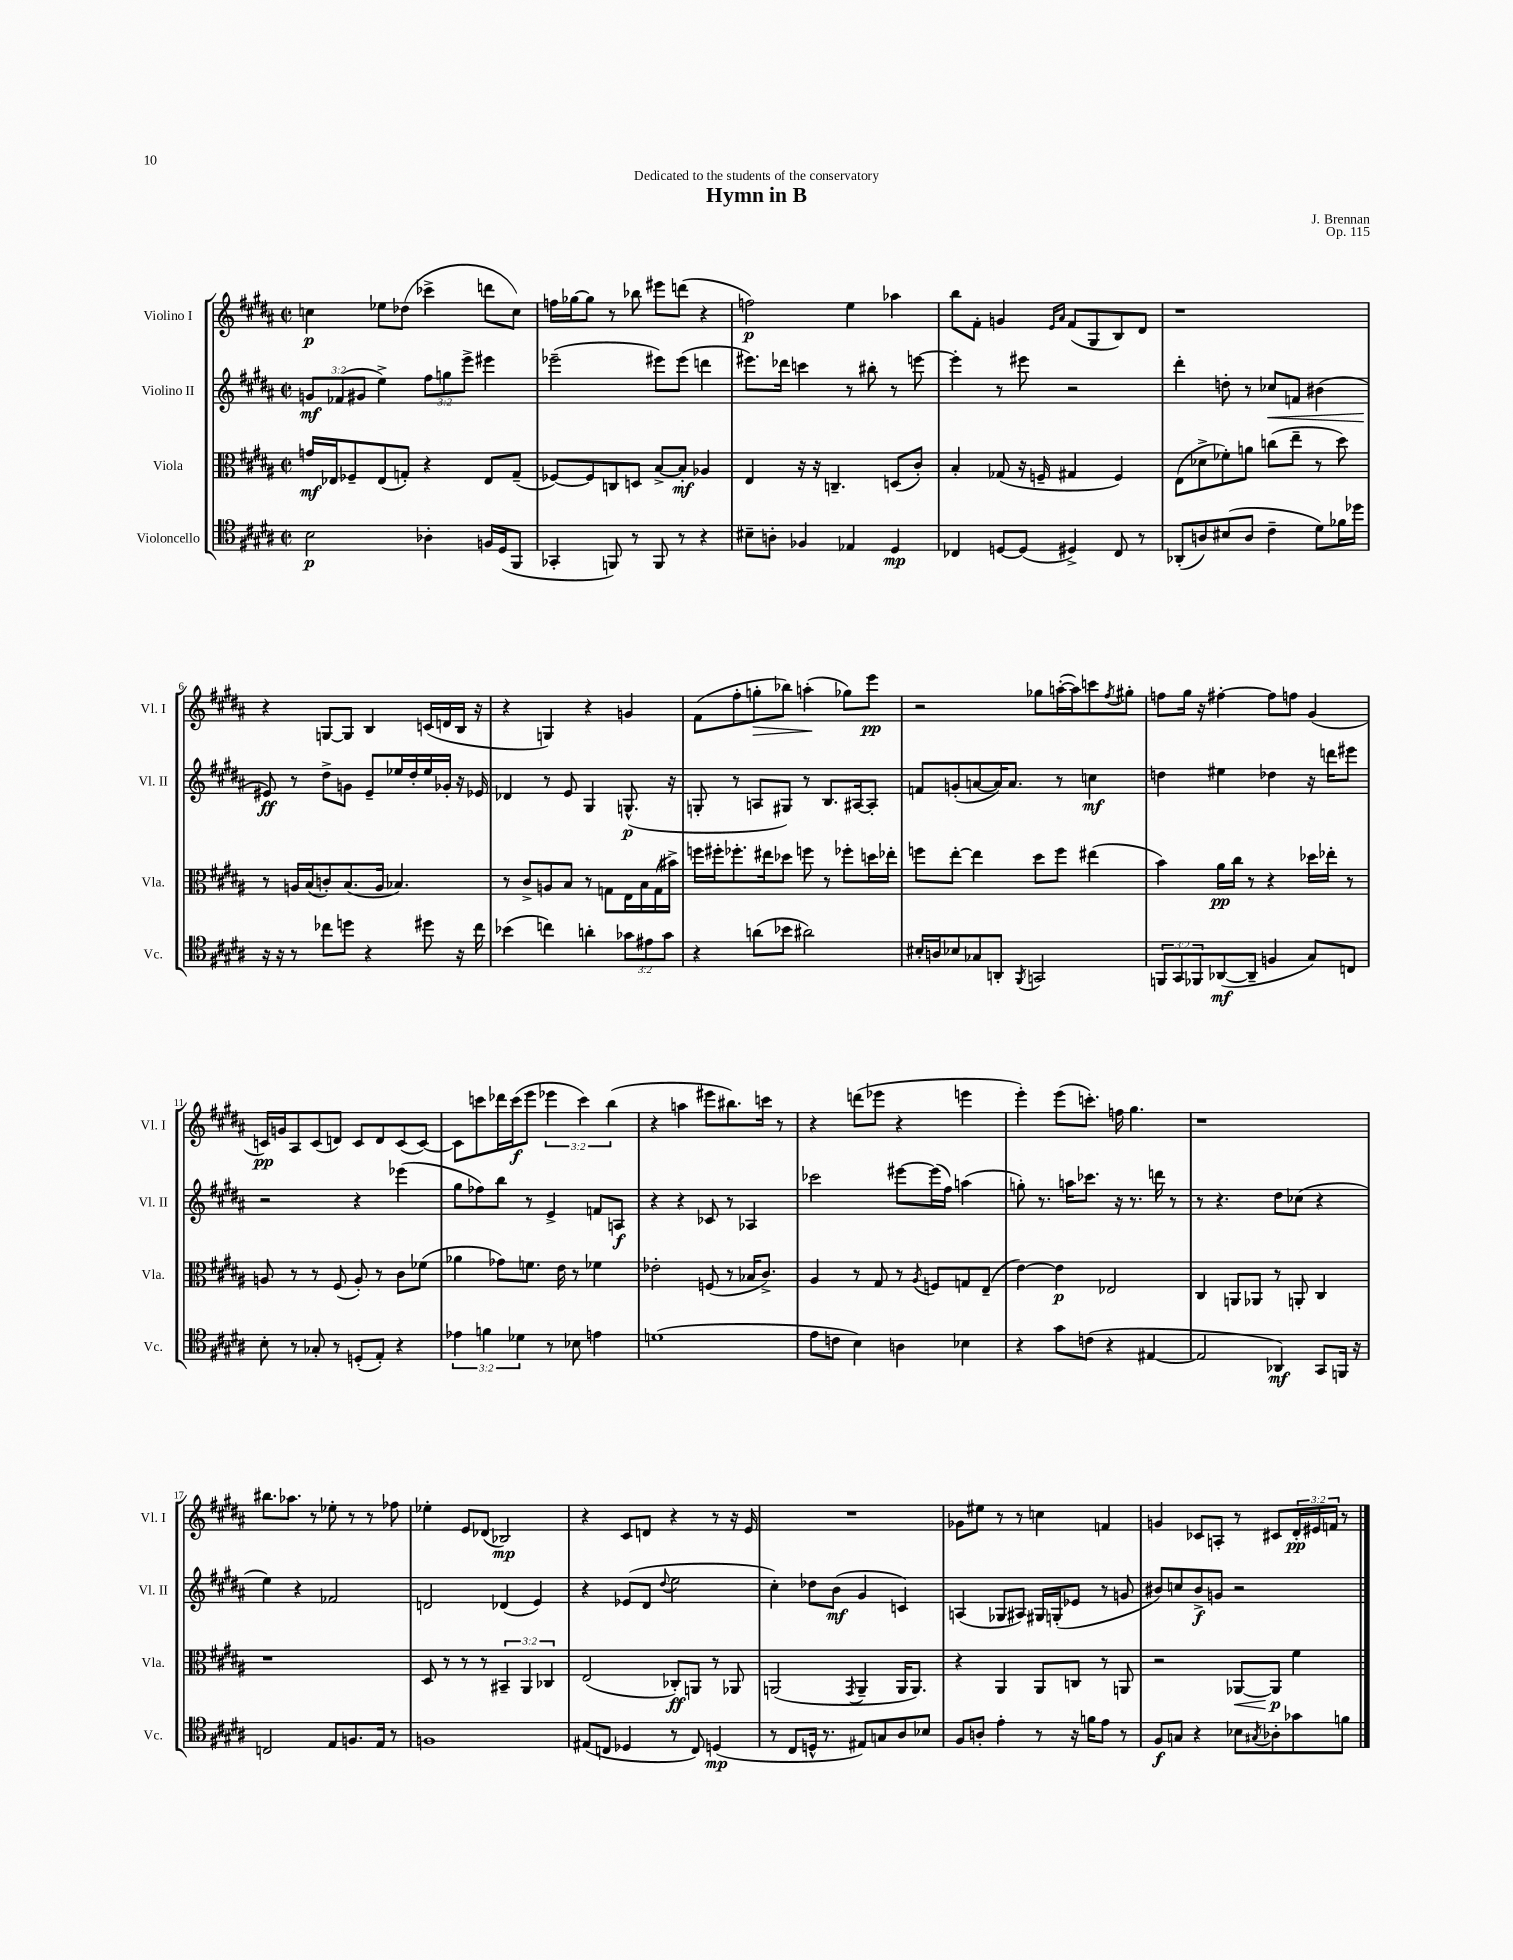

**kern	**kern	**kern	**kern
*staff4	*staff3	*staff2	*staff1
*clefC4	*clefC3	*clefG2	*clefG2
*k[f#c#g#d#a#]	*k[f#c#g#d#a#]	*k[f#c#g#d#a#]	*k[f#c#g#d#a#]
*M2/2	*M2/2	*M2/2	*M2/2
*met(c|)	*met(c|)	*met(c|)	*met(c|)
2B	16g	12g	4cc
.	16E-	.	.
.	.	(12f-	.
.	8F-~	.	.
.	.	12g#	.
.	(8E-	4ee^)	8ee-
.	8G')	.	(8dd-
4A-'	4r	12ff#	4ccc-^
.	.	12gg	.
.	.	12eee^	.
16F	8E-	4eee#	8ddd
(16D#	.	.	.
8FF#	(8G~	.	8cc)
=	=	=	=
4GG-'	[8F-)	(2eee-~	16ff
.	.	.	[16gg-
.	8F-]	.	8gg-]
8FF)	8C	.	8r
8r	8D	.	8bb-
8FF	[8B^	8eee#)	8eee#
8r	8B']	(8eee#	(8ddd
4r	4A-	4ddd	4r
=	=	=	=
8B#~	4E	8.eee#)	2ff)
8A'	.	.	.
.	.	16ddd-	.
4F-	16r	4ccc	.
.	16r	.	.
.	4.C~	.	.
4E-	.	8r	4ee
.	.	8bb#'	.
4D#	(8D	8r	4aa-
.	8c#')	[8eee	.
=	=	=	=
4C-	4B'	4eee']	8bb
.	.	.	8f#'
[8D	(8G-	8r	4g
(8D]	16r	8eee#	.
.	16F~	.	.
.	.	.	16qqe
.	.	.	16qqa#
4D#^)	4G#	2r	(8f#
.	.	.	8G#
8C-	4F)	.	8B)
8r	.	.	8d#
=	=	=	=
(8AA-'	(8E	4ddd#'	1r
8A)	8d-^	.	.
(8B#	8f-')	8dd'	.
8A	8a	8r	.
4c#~	(8cc	8cc-	.
.	8ee~	8f	.
8d#)	8r	(4b#	.
16f-	8dd#)	.	.
16dd-	.	.	.
=	=	=	=
16r	8r	8e#)	4r
16r	.	.	.
8r	16A	8r	.
.	(16B	.	.
8cc-	8c')	8dd#^	[8G
8dd	(8.B	8g	8G]
4r	.	8e#~	4B
.	16A	.	.
.	4.B-)	16ee-	.
.	.	16dd#'	.
8dd#	.	16ee-	(16c
.	.	16g-'	16d
16r	.	16r	16B
16cc-	.	16e-	16r
=	=	=	=
(4b-	8r	4d-	4r
.	8c#^	.	.
4cc)	8A	8r	4G)
.	8B	8e	.
4a'	8r	4G#	4r
.	8G	.	.
12g-	16E	(8.G^^	4g
.	16B	.	.
12e#	.	.	.
.	(16G	.	.
12g-	.	.	.
.	16b#^)	16r	.
=	=	=	=
4r	16ff	8G'	(8f#
.	16ff#'	.	.
.	8.ff-'	8r	8ff#'
(8a	.	8A	8gg'
.	16ee#	.	.
8b-	8dd-	8G#)	8bb-)
2a#)	8ff	8r	(4aa'
.	8r	8.B	.
.	8ff-'	.	8gg-)
.	.	[16A#	.
.	16dd	8A#']	8eee
.	16ee-'	.	.
=	=	=	=
16B#'	8ff	8f	2r
16A	.	.	.
8B-	[8ee'	(8g'	.
8G-	4ee]	[8a	.
8AA'	.	16a])	.
.	.	8.a	.
8qFF#	.	.	.
2GG	8dd#	.	8gg-
.	8ff	8r	([16aa'
.	.	.	16aa])
.	(4ee#	4cc	8ccc
.	.	.	8qff#
.	.	.	8gg#'
=	=	=	=
12FF	4b)	4dd	8ff
12GG#	.	.	.
.	.	.	16gg#
12FF-	.	.	.
.	.	.	16r
([8AA-	16a#	4ee#	[4ff#'
.	16cc#	.	.
8AA-~]	8r	.	.
4F	4r	4dd-	8ff#]
.	.	.	8ff
8G#)	16dd-	16r	(4g#
.	16ee-'	16ddd	.
8C	8r	8eee#	.
=	=	=	=
8B'	8A	2r	16c)
.	.	.	16g
8r	8r	.	8A#
8G-'	8r	.	(8c
8r	(8F#	.	8d)
(8D'	8A')	4r	8c
8E')	8r	.	8d
4r	8c#	(4eee-	(8c
.	(8f-	.	[8c)
=	=	=	=
6e-	4a-	8gg#	8c]
.	.	8ff-)	8ccc
6f	.	.	.
.	8g-)	8bb	16ddd-
.	.	.	(16ccc
6d-	.	.	.
.	8.f	8r	8eee
8r	.	4e^	6eee-
.	16e	.	.
8B-	8r	.	.
.	.	.	6ccc)
4e	4f-	8f	.
.	.	.	(6bb
.	.	8A	.
=	=	=	=
(1d	2e-'	4r	4r
.	.	4r	4aa
.	(8F	8c-	8eee#
.	8r	8r	8.bb#)
.	16B-	4A-	.
.	8.c#^)	.	16ccc
.	.	.	8r
=	=	=	=
8e	4A#	2ccc-	4r
8c	.	.	.
4B)	8r	.	(8ddd
.	8G#	.	8eee-
4A	8r	[8eee#	4r
.	8qA#	.	.
.	8F	(16eee#]	.
.	.	16ff#)	.
4B-	8G	(4aa	4eee
.	(8E~	.	.
=	=	=	=
4r	[4e)	8gg')	4eee')
.	.	8.r	.
8g#	4e]	.	(8eee
.	.	16aa	.
(8c	.	8.ccc-	8.ccc')
4r	2E-	.	.
.	.	16r	16ff
.	.	8.r	4.gg#
[4E#	.	.	.
.	.	16ddd	.
.	.	8r	.
=	=	=	=
2E#]	4C#	8r	1r
.	.	4.r	.
.	8AA	.	.
.	8AA-	.	.
4AA-)	8r	8dd#	.
.	8AA'	(8cc-	.
8GG#	4C#	4r	.
16FF	.	.	.
16r	.	.	.
=	=	=	=
2C	1r	4ee)	8.bb#
.	.	.	8.aa-
.	.	4r	.
.	.	.	8r
8E	.	2f-	8ee-'
8.F	.	.	8r
.	.	.	8r
16E	.	.	.
8r	.	.	8ff-
=	=	=	=
1F	8D#	2d	4ee-'
.	8r	.	.
.	8r	.	8e
.	8r	.	(8d-
.	6BB#~	(4d-	2B-)
.	6AA#	.	.
.	.	4e)	.
.	6C-	.	.
=	=	=	=
(8E#	(2E	4r	4r
8C	.	.	.
4D-	.	(8e-	8c#
.	.	8d#	8d
.	.	8qqdd#	.
8r	8C-')	2ee	4r
8C)	8AA	.	.
(4D	8r	.	8r
.	8AA-	.	16r
.	.	.	16e
=	=	=	=
8r	(2AA	4cc#')	1r
8C#	.	.	.
16D^^	.	8dd-	.
8.r	.	.	.
.	.	(8b	.
.	8qGG#	.	.
8E#)	4AA~	4g#	.
8G	.	.	.
8A#	16AA	4c)	.
.	8.AA)	.	.
8B-	.	.	.
=	=	=	=
8F#	4r	(4A	8g-
8A'	.	.	8ee#
4e'	4AA#	8G-	8r
.	.	8A#)	8r
8r	8AA#	16G#	4cc
.	.	(16G'	.
16r	8C	8e-	.
16f	.	.	.
8e	8r	8r	4f
8r	8AA	8g	.
=	=	=	=
8F#	2r	8b#)	4g
8G	.	8cc	.
4r	.	8b#^	8c-
.	.	8g	8A'
8B-	[8AA-	2r	8r
8qG#	.	.	.
8A-'	8AA-]	.	8c#
8g-	4f#	.	24d#'
.	.	.	24e#
.	.	.	24f
8f	.	.	8r
==	==	==	==
*-	*-	*-	*-
